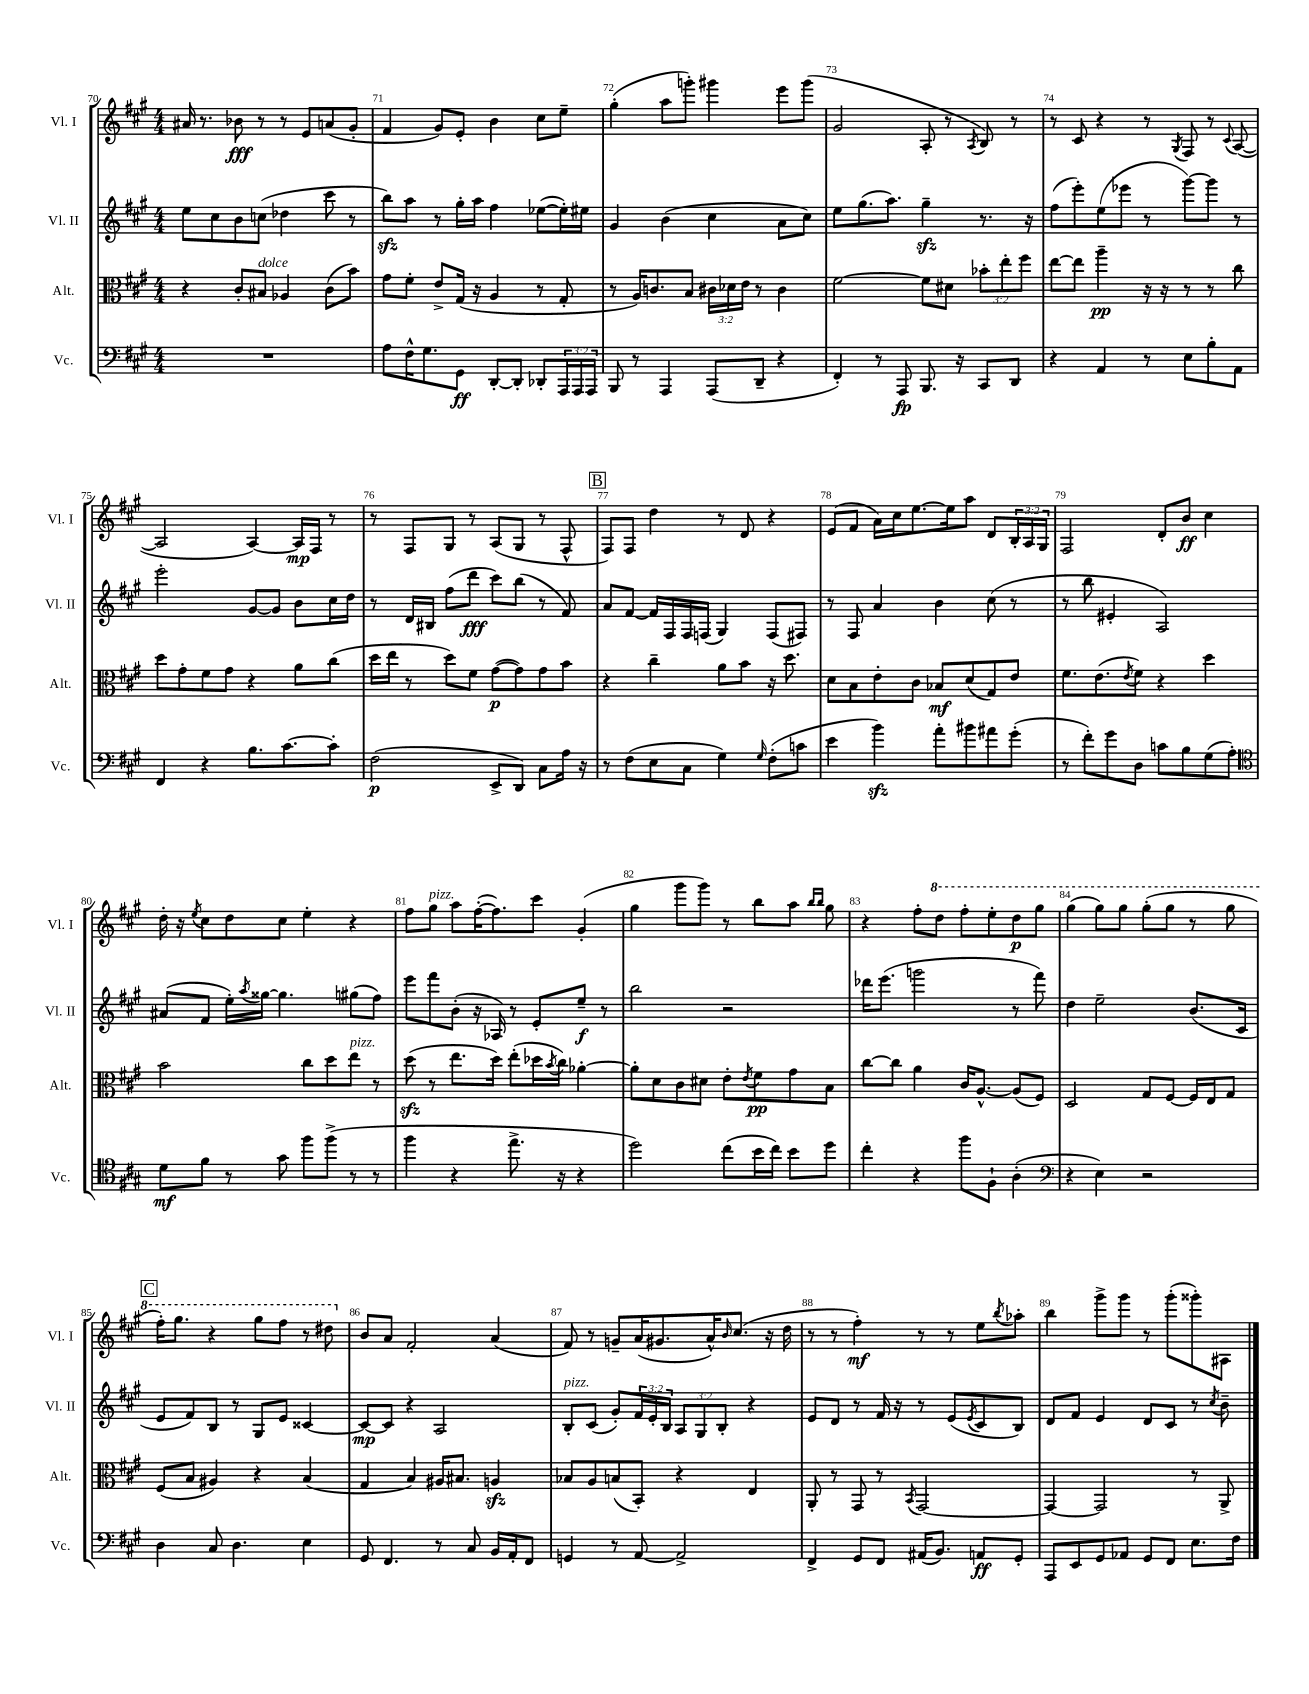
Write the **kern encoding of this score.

**kern	**dynam	**kern	**dynam	**kern	**dynam	**kern	**dynam
*part4	*part4	*part3	*part3	*part2	*part2	*part1	*part1
*staff4	*staff4	*staff3	*staff3	*staff2	*staff2	*staff1	*staff1
*I"Vc.	*	*I"Alt.	*	*I"Vl. II	*	*I"Vl. I	*
*I'Vc.	*	*I'Alt.	*	*I'Vl. II	*	*I'Vl. I	*
*clefF4	*	*clefC3	*	*clefG2	*	*clefG2	*
*k[f#c#g#]	*	*k[f#c#g#]	*	*k[f#c#g#]	*	*k[f#c#g#]	*
*M4/4	*	*M4/4	*	*M4/4	*	*M4/4	*
=70	=70	=70	=70	=70	=70	=70	=70
1r	.	4r	.	8ee\L	.	16a#X/	.
.	.	.	.	.	.	8.r	.
.	.	.	.	8cc#\	.	.	.
.	.	8c#'/L	.	8b\	.	8b-X\	fff
!	!	!LO:TX:a:i:t=dolce	!	!	!	!	!
.	.	8B#X/J	.	(8ccn\J	.	8r	.
.	.	4A-X/	.	4dd-X\	.	8r	.
.	.	.	.	.	.	8e/L	.
.	.	(8c#\L	.	8ccc#\	.	(8an/	.
.	.	8b\J)	.	8r	.	8g#'/J	.
=71	=71	=71	=71	=71	=71	=71	=71
8A\L	.	8g#\L	.	8bbzz\L)	.	4f#/	.
16F#^^\K	.	8f#'\J	.	8aa\J	.	.	.
8.G#\	.	.	.	.	.	.	.
.	.	8e^/L	.	8r	.	8g#/L)	.
8GG#\J	ff	(16G#/Jk	.	16gg#'\LL	.	8e'/J	.
.	.	16r	.	16aa\JJ	.	.	.
[8DD'/L	.	4A/	.	4ff#\	.	4b\	.
8DD'/J]	.	.	.	.	.	.	.
8DD-X'/L	.	8r	.	([8ee-X\L	.	8cc#\L	.
24AAA/L	.	8G#'/	.	16ee-'\L])	.	8ee~\J	.
24AAA/	.	.	.	.	.	.	.
.	.	.	.	16ee#X\JJ	.	.	.
24AAA/JJ	.	.	.	.	.	.	.
=72	=72	=72	=72	=72	=72	=72	=72
8BBB/	.	8r	.	4g#/	.	(4gg#'\	.
8r	.	16A/KL)	.	.	.	.	.
.	.	8.cn/	.	.	.	.	.
4AAA/	.	.	.	(4b\	.	8aa\L	.
.	.	8B/J	.	.	.	8gggn'\J)	.
(8AAA/L	.	24c#X\LL	.	4cc#\	.	4ggg#X\	.
.	.	24d-X\	.	.	.	.	.
.	.	24e\JJ	.	.	.	.	.
8DD~/J	.	8r	.	.	.	.	.
4r	.	4c#\	.	8a\L	.	8eee\L	.
.	.	.	.	8cc#\J)	.	(8ggg#\J	.
=73	=73	=73	=73	=73	=73	=73	=73
4FF#'/)	.	[2f#\	.	8ee\L	.	2g#/	.
.	.	.	.	(8.gg#\	.	.	.
8r	.	.	.	.	.	.	.
.	.	.	.	8.aa\J)	.	.	.
8AAA/	fp	.	.	.	.	.	.
8.BBB/	.	8f#\L]	.	4gg#zz~\	.	8A'/	.
.	.	8d#X\J	.	.	.	8r	.
16r	.	.	.	.	.	.	.
.	.	.	.	.	.	8qA/	.
8CC#/L	.	12b-X'\L	.	8.r	.	8B/)	.
.	.	12ee'\	.	.	.	.	.
8DD/J	.	.	.	.	.	8r	.
.	.	12ff#\J	.	.	.	.	.
.	.	.	.	16r	.	.	.
=74	=74	=74	=74	=74	=74	=74	=74
4r	.	[8ee\L	.	(8ff#\L	.	8r	.
.	.	8ee\J]	.	8eee'\)	.	8c#/	.
4AA/	.	4aa~\	pp	(8ee\	.	4r	.
.	.	.	.	8eee-X\J	.	.	.
8r	.	16r	.	8r	.	8r	.
.	.	16r	.	.	.	.	.
.	.	.	.	.	.	8qG#/	.
8E\L	.	8r	.	[8ggg#\L)	.	8F#/	.
8B'\	.	8r	.	8ggg#\J]	.	8r	.
.	.	.	.	.	.	8qqc#/	.
8AA\J	.	8cc#\	.	8r	.	([8A/	.
!!LO:LB:g=z
=75	=75	=75	=75	=75	=75	=75	=75
4FF#/	.	8dd\L	.	2eee'\	.	2A/]	.
.	.	8g#'\	.	.	.	.	.
4r	.	8f#\	.	.	.	.	.
.	.	8g#\J	.	.	.	.	.
8.B\L	.	4r	.	[8g#/L	.	[4A/)	.
.	.	.	.	8g#/J]	.	.	.
[8.c#\	.	.	.	.	.	.	.
.	.	8a\L	.	8b\L	.	16A/LL]	mp
.	.	.	.	.	.	16F#/JJ	.
8c#'\J]	.	(8cc#\J	.	16cc#\L	.	8r	.
.	.	.	.	16dd\JJ	.	.	.
=76	=76	=76	=76	=76	=76	=76	=76
(2F#\	p	16dd\LL	.	8r	.	8r	.
.	.	16ee\JJ	.	.	.	.	.
.	.	8r	.	16d/LL	.	8F#/L	.
.	.	.	.	16B#X/JJ	.	.	.
.	.	8dd\L)	.	(8ff#\L	.	8G#/J	.
.	.	8f#\J	.	8ddd\J	fff	8r	.
8EE^/L	.	([8g#\L	p	8ccc#\L)	.	(8A/L	.
8DD/J)	.	8g#\])	.	(8bb\J	.	8G#/J	.
8C#\L	.	8g#\	.	8r	.	8r	.
16A\Jk	.	8b\J	.	8f#/)	.	8F#^^/	.
16r	.	.	.	.	.	.	.
!!LO:REH:place=s1:t=B
=77	=77	=77	=77	=77	=77	=77	=77
8r	.	4r	.	8a/L	.	8F#/L)	.
(8F#\L	.	.	.	[8f#/J	.	8F#/J	.
8E\	.	4cc#~\	.	16f#/LL]	.	4dd\	.
.	.	.	.	16F#/	.	.	.
8C#\J	.	.	.	16F#/	.	.	.
.	.	.	.	(16Fn/JJ	.	.	.
4G#\)	.	8a\L	.	4G#/)	.	8r	.
.	.	8b\J	.	.	.	8d/	.
16qqG#/	.	.	.	.	.	.	.
(8F#'\L	.	16r	.	(8F/L	.	4r	.
.	.	8.dd\	.	.	.	.	.
8cn\J	.	.	.	8F#X/J)	.	.	.
=78	=78	=78	=78	=78	=78	=78	=78
4e\	.	8d\L	.	8r	.	(8e/L	.
.	.	8B\	.	8F#/	.	8f#/J	.
4bzz\)	.	8e'\	.	4a/	.	16a\LL)	.
.	.	.	.	.	.	16cc#\J	.
.	.	8c#\J	.	.	.	[8.ee\	.
8a'\L	.	8B-X/L	mf	4b\	.	.	.
.	.	.	.	.	.	16ee\k]	.
8b#X\	.	(8d/	.	.	.	8aa\J	.
8a#X\	.	8G#/)	.	(8cc#\	.	8d/L	.
(8g#'\J	.	8e/J	.	8r	.	24B'/L	.
.	.	.	.	.	.	24A/	.
.	.	.	.	.	.	24G#/JJ	.
=79	=79	=79	=79	=79	=79	=79	=79
8r	.	8.f#\L	.	8r	.	2F#/	.
8f#'\L)	.	.	.	8bb\	.	.	.
.	.	(8.e\	.	.	.	.	.
8g#\	.	.	.	4e#X'/	.	.	.
.	.	8qe/	.	.	.	.	.
8D\J	.	8f#\J)	.	.	.	.	.
8cn\L	.	4r	.	2A/)	.	8d'/L	.
8B\	.	.	.	.	.	8b/J	ff
(8G#\	.	4dd\	.	.	.	4cc#\	.
8A'\J)	.	.	.	.	.	.	.
!!LO:LB:g=z
=80	=80	=80	=80	=80	=80	=80	=80
*clefC4	*	*	*	*	*	*	*
8d\L	mf	2b\	.	(8a#X/L	.	16dd'\	.
.	.	.	.	.	.	16r	.
.	.	.	.	.	.	8qee/	.
8f#\J	.	.	.	8f#/J	.	8cc#\L	.
8r	.	.	.	16ee'\LL)	.	8dd\	.
.	.	.	.	8qaa/	.	.	.
.	.	.	.	[16gg##X\JJ	.	.	.
8g#\	.	.	.	4.gg##\]	.	8cc#\J	.
8ff#\L	.	8cc#\L	.	.	.	4ee'\	.
(8ff#^\J	.	8dd\	.	.	.	.	.
!	!	!LO:TX:a:i:t=pizz.	!	!	!	!	!
8r	.	8ee\J	.	(8gg#X\L	.	4r	.
8r	.	8r	.	8ff#\J)	.	.	.
=81	=81	=81	=81	=81	=81	=81	=81
4ff#\	.	(8ddzz\	.	8eee\L	.	8ff#\L	.
!	!	!	!	!	!	!LO:TX:a:i:t=pizz.	!
.	.	8r	.	8fff#\	.	8gg#\J	.
4r	.	8.ee\L	.	(8b'\J	.	8aa\L	.
.	.	.	.	16r	.	([16ff#'\K	.
.	.	16dd\Jk)	.	16A-X/)	.	8.ff#\])	.
8.ee^\	.	(8ee'\L	.	8r	.	.	.
.	.	16dd-X\L	.	8e'/L	.	8ccc#\J	.
.	.	8qb/	.	.	.	.	.
16r	.	16cc#\JJ)	.	.	.	.	.
4r	.	[4a-X'\	.	8ee~/J	f	(4g#'/	.
.	.	.	.	8r	.	.	.
=82	=82	=82	=82	=82	=82	=82	=82
2dd\)	.	8a-'\L]	.	2bb\	.	4gg#\	.
.	.	8d\	.	.	.	.	.
.	.	8c#\	.	.	.	8ggg#\L	.
.	.	8d#X\J	.	.	.	8ggg#\J)	.
(8cc#\L	.	8e'\L	.	2r	.	8r	.
.	.	8qe/	.	.	.	.	.
16b\L	.	8f#\	pp	.	.	8bb\L	.
16cc#\JJ)	.	.	.	.	.	.	.
8b\L	.	8g#\	.	.	.	8aa\J	.
.	.	.	.	.	.	16qqbb/LL	.
.	.	.	.	.	.	16qqbb/JJ	.
8dd\J	.	8B\J	.	.	.	8gg#\	.
=83	=83	=83	=83	=83	=83	=83	=83
4cc#'\	.	[8cc#\L	.	16ddd-X\KL	.	4r	.
.	.	.	.	(8.eee\J	.	.	.
.	.	8cc#\J]	.	.	.	.	.
4r	.	4a\	.	2gggn\	.	8ff#'\L	.
*	*	*	*	*	*	*8va	*
.	.	.	.	.	.	8ddd\J	.
8ff#\L	.	16c#/KL	.	.	.	8fff#'\L	.
.	.	[8.A^^/J	.	.	.	.	.
8F#`\J	.	.	.	.	.	8eee'\	.
(4A'\	.	(8A/L]	.	8r	.	8ddd\	p
.	.	8F#/J)	.	8fff#\)	.	8ggg#\J	.
=84	=84	=84	=84	=84	=84	=84	=84
*clefF4	*	*	*	*	*	*	*
4r	.	2D/	.	4dd\	.	(4ggg#\	.
4E\)	.	.	.	2ee~\	.	8ggg#\L)	.
.	.	.	.	.	.	8ggg#\J	.
2r	.	8G#/L	.	.	.	(8ggg#'\L	.
.	.	[8F#/J	.	.	.	8ggg#\J	.
.	.	16F#/LL]	.	(8.b/L	.	8r	.
.	.	16E/J	.	.	.	.	.
.	.	8G#/J	.	.	.	8ggg#\	.
.	.	.	.	16c#/Jk	.	.	.
!!LO:LB:g=z
!!LO:REH:place=s1:t=C
=85	=85	=85	=85	=85	=85	=85	=85
4D\	.	(8F#/L	.	8e/L	.	16fff#'\KL)	.
.	.	.	.	.	.	8.ggg#\J	.
.	.	8B/J	.	8f#/)	.	.	.
8C#/	.	4A#X/)	.	8B/J	.	4r	.
4.D\	.	.	.	8r	.	.	.
.	.	4r	.	8G#/L	.	8ggg#\L	.
.	.	.	.	8e/J	.	8fff#\J	.
4E\	.	(4B/	.	[4c##X/	.	8r	.
.	.	.	.	.	.	8ddd#X\	.
=86	=86	=86	=86	=86	=86	=86	=86
*	*	*	*	*	*	*X8va	*
8GG#/	.	4G#/	.	8c##/L_	mp	8b/L	.
4.FF#/	.	.	.	8c##/J]	.	8a/J	.
.	.	4B/)	.	4r	.	2f#'/	.
8r	.	16A#X/KL	.	2A/	.	.	.
.	.	8.B#X/J	.	.	.	.	.
8C#/	.	.	.	.	.	.	.
16BB/LL	.	4Anzz/	.	.	.	(4a/	.
16AA'/J	.	.	.	.	.	.	.
8FF#/J	.	.	.	.	.	.	.
=87	=87	=87	=87	=87	=87	=87	=87
!	!	!	!	!LO:TX:a:i:t=pizz.	!	!	!
4GGn/	.	8B-X/L	.	8B'/L	.	8f#/)	.
.	.	8A/	.	(8c#/J	.	8r	.
8r	.	(8Bn/	.	8g#'/L)	.	8gn~/L	.
[8AA/	.	8BB'/J)	.	24f#/L	.	(16a/K	.
.	.	.	.	24e'/	.	.	.
.	.	.	.	.	.	8.g#X/	.
.	.	.	.	24B/JJ	.	.	.
2AA^/]	.	4r	.	12A/L	.	.	.
.	.	.	.	12G#/	.	.	.
.	.	.	.	.	.	16a^^/K)	.
.	.	.	.	12B'/J	.	.	.
.	.	.	.	.	.	16qqb/	.
.	.	.	.	.	.	(8.cc#/J	.
.	.	4E/	.	4r	.	.	.
.	.	.	.	.	.	16r	.
.	.	.	.	.	.	16dd\	.
=88	=88	=88	=88	=88	=88	=88	=88
4FF#^/	.	8AA'/	.	8e/L	.	8r	.
.	.	8r	.	8d/J	.	8r	.
8GG#/L	.	8GG#/	.	8r	.	4ff#'\)	mf
8FF#/J	.	8r	.	16f#/	.	.	.
.	.	.	.	16r	.	.	.
.	.	8qBB/	.	.	.	.	.
(16AA#X/KL	.	[2GG#/	.	8r	.	8r	.
8.BB/J)	.	.	.	.	.	.	.
.	.	.	.	(8e/L	.	8r	.
.	.	.	.	8qe/	.	.	.
8AAn/L	ff	.	.	8c#/	.	8ee\L	.
.	.	.	.	.	.	8qbb/	.
8GG#'/J	.	.	.	8B/J)	.	8aa-X'\J	.
=89	=89	=89	=89	=89	=89	=89	=89
8AAA/L	.	4GG#/_	.	8d/L	.	4bb\	.
8EE/	.	.	.	8f#/J	.	.	.
8GG#/	.	2GG#/]	.	4e/	.	8ggg#^\L	.
8AA-X/J	.	.	.	.	.	8ggg#\J	.
8GG#/L	.	.	.	8d/L	.	8r	.
8FF#/J	.	.	.	8c#/J	.	(8ggg#'\L	.
8.E\L	.	8r	.	8r	.	8ggg##X'\)	.
.	.	.	.	8qcc#/	.	.	.
.	.	8AA^/	.	8b~\	.	8A#X\J	.
16F#\Jk	.	.	.	.	.	.	.
==	==	==	==	==	==	==	==
*-	*-	*-	*-	*-	*-	*-	*-
